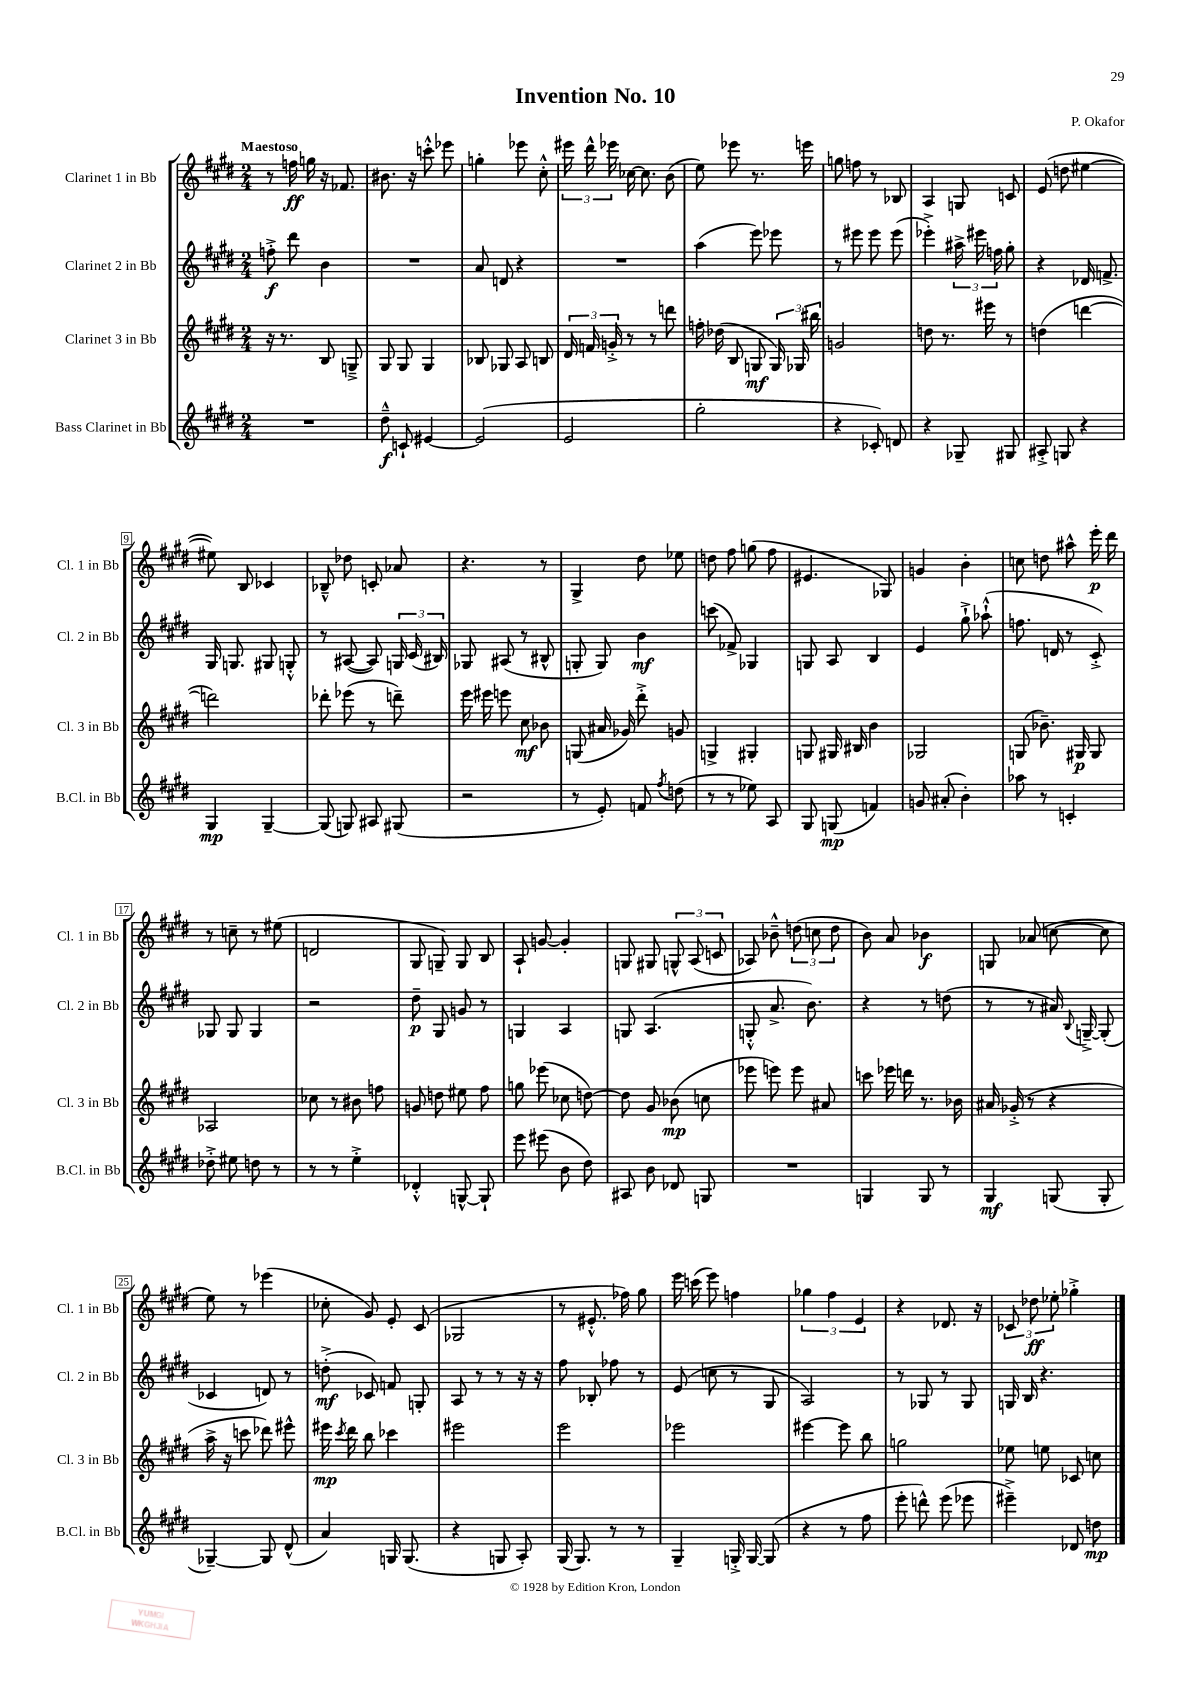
\header { title = "Invention No. 10" composer = "P. Okafor" }
<<
\new StaffGroup <<
\new Staff = "s0" \with { instrumentName = "Clarinet 1 in Bb" shortInstrumentName = "Cl. 1 in Bb" } {
    \clef treble \key e \major \numericTimeSignature \time 2/4 \tempo "Maestoso"
    \autoBeamOff r8 f''16\ff g''16 r16 fes'8. |
    bis'8. r16 c'''8-.-^ ees'''8 |
    g''4-. ees'''8 cis''8-.-^ |
    \tuplet 3/2 { eis'''16 dis'''16-^ ees'''16 } ces''16~ ces''8. b'8( |
    e''8) ees'''8 r8. e'''16 |
    g''8 f''8 r8 bes8 |
    a4 g8 c'8 |
    e'8( d''8 eis''4~ |
    eis''8) b8 ces'4 |
    bes8---^ des''8 c'8-. aes'8 |
    r4. r8 |
    gis4-> dis''8 ees''8 |
    d''8 fis''8 g''8( fis''8 |
    eis'4. ges8) |
    g'4 b'4-. |
    c''8 d''8 ais''8-^ e'''16-.\p dis'''16 |
    r8 c''8-- r8 eis''8( |
    d'2 |
    gis8 g8--) g8 b8 |
    a8-! g'8~ g'4-. |
    g8 gis8 \tuplet 3/2 { g8-^ a8( c'8 } |
    aes8) bes'8---^ \tuplet 3/2 { d''8( c''8 d''8 } |
    b'8) a'8 bes'4\f |
    g8 aes'8( c''8~ c''8 |
    e''8) r8 ees'''4( |
    ces''8-. gis'8) e'8-. cis'8( |
    ges2 |
    r8 eis'8.-.-^ fes''16) gis''8 |
    e'''16 c'''16( e'''8) f''4 |
    \tuplet 3/2 { ges''4 fis''4 e'4 } |
    r4 des'8. r16 |
    \tuplet 3/2 { ces'8 des''8\ff ees''8-. } ges''4-.-> \bar "|." |
}
\new Staff = "s1" \with { instrumentName = "Clarinet 2 in Bb" shortInstrumentName = "Cl. 2 in Bb" } {
    \clef treble \key e \major \numericTimeSignature \time 2/4
    \autoBeamOff f''8-.->\f dis'''8 b'4 |
    R2 |
    a'8 d'8 r4 |
    R2 |
    a''4( e'''8) ees'''8 |
    r8 eis'''8 eis'''8 eis'''8( |
    ees'''4-.->) \tuplet 3/2 { ais''16-> eis'''16 f''16 } gis''8-. |
    r4 des'16 f'8.-> |
    gis16 g8. gis8 g8-.-^ |
    r8 ais8~( ais8) \tuplet 3/2 { g16 cis'16( bis16) } |
    ges8 ais8( r8 bis8-^ |
    g8-. g8) b'4\mf |
    c'''8( fes'8->) ges4 |
    g8 a8 b4 |
    e'4 gis''8-!-> aes''8-!-^( |
    f''8. d'16 r8 cis'8-.->) |
    ges8 ges8 ges4 |
    r2 |
    dis''8--\p gis8 g'8 r8 |
    g4 a4 |
    g8 a4.( |
    g8-.-^ a'8.-> b'8.) |
    r4 r8 d''8( |
    r8 r8 ais'16) \appoggiatura { b8 } g16~---> g8-.( |
    ces'4 d'8) r8 |
    d''8-.->\mf( ces'8) f'8 g8-. |
    a8 r8 r8 r16 r16 |
    fis''8 bes8-. fes''8 r8 |
    e'8( c''8 r8 gis8 |
    a2) |
    r8 ges8 r8 ges8 |
    g16 b16 r4. \bar "|." |
}
\new Staff = "s2" \with { instrumentName = "Clarinet 3 in Bb" shortInstrumentName = "Cl. 3 in Bb" } {
    \clef treble \key e \major \numericTimeSignature \time 2/4
    \autoBeamOff r16 r8. b8 g8---> |
    gis8 gis8 gis4 |
    bes8 ges8 a8 b8 |
    \tuplet 3/2 { dis'16 f'16 g'16-.-> } r8 r8 d'''8 |
    f''16-. des''16( b8 g8\mf \tuplet 3/2 { g16) ges16 bis''16 } |
    g'2 |
    d''8 r8. eis'''16 r8 |
    d''4( d'''4~ |
    d'''2) |
    des'''8-. ees'''8( r8 d'''8--) |
    e'''16 eis'''16 e'''8 cis''8\mf bes'8 |
    g8( ais'16 ges'16) dis'''8-.-> g'8 |
    g4-> gis4-. |
    g8 gis16 bis16 b'4 |
    ges2 |
    g8( bes'8.--) gis16\p gis8 |
    aes2 |
    ces''8 r8 bis'8 f''8 |
    g'8 d''8 eis''8 fis''8 |
    g''8 ees'''8( ces''8 d''8~) |
    d''8 gis'8 bes'8\mp( c''8 |
    ees'''8 e'''8) e'''8 ais'8 |
    c'''8 ees'''16 d'''16 r8. bes'16 |
    ais'16 ges'16-.->( r8 r4 |
    a''16-> r16 c'''8 des'''8) eis'''8-^ |
    eis'''16\mp \acciaccatura { cis'''8 } dis'''16 b''8 ces'''4 |
    eis'''2 |
    e'''2 |
    ees'''2 |
    eis'''4~ eis'''8 b''8 |
    g''2 |
    ees''8 e''8 ces'8 c''8 \bar "|." |
}
\new Staff = "s3" \with { instrumentName = "Bass Clarinet in Bb" shortInstrumentName = "B.Cl. in Bb" } {
    \clef treble \key e \major \numericTimeSignature \time 2/4
    \autoBeamOff R2 |
    dis''8---^\f c'8-! eis'4~ |
    eis'2( |
    e'2 |
    gis''2-. |
    r4 ces'8-.) d'8 |
    r4 ges8-- gis8 |
    ais8-.-> g8 r4 |
    gis4\mp gis4~-- |
    gis8( g8) ais8 gis8( |
    r2 |
    r8 e'8-.) f'8 \acciaccatura { fis''8 } d''8( |
    r8 r8 ees''8) a8 |
    gis8 g8\mp( f'4) |
    g'8 ais'8-.( b'4-.) |
    aes''8 r8 c'4-. |
    des''8-.-> eis''8 d''8 r8 |
    r8 r8 e''4-.-> |
    des'4-.-^ g8~-^ g8-! |
    e'''8 eis'''8( b'8 dis''8) |
    ais8 b'8 des'8 g8 |
    R2 |
    g4 g8 r8 |
    gis4\mf g8( g8-. |
    ges4~--) ges8 dis'8-^( |
    a'4) g16 g8.( |
    r4 g8 a8-.) |
    gis16( gis8.) r8 r8 |
    gis4-- g16-.-> g16~ g8( |
    r4 r8 fis''8 |
    e'''8-. d'''8-^) e'''8( ees'''8 |
    eis'''4--->) des'8 d''8\mp \bar "|." |
}
>>
>>
\layout { \context { \Score \override BarNumber.stencil = #(make-stencil-boxer 0.1 0.3 ly:text-interface::print) } }
